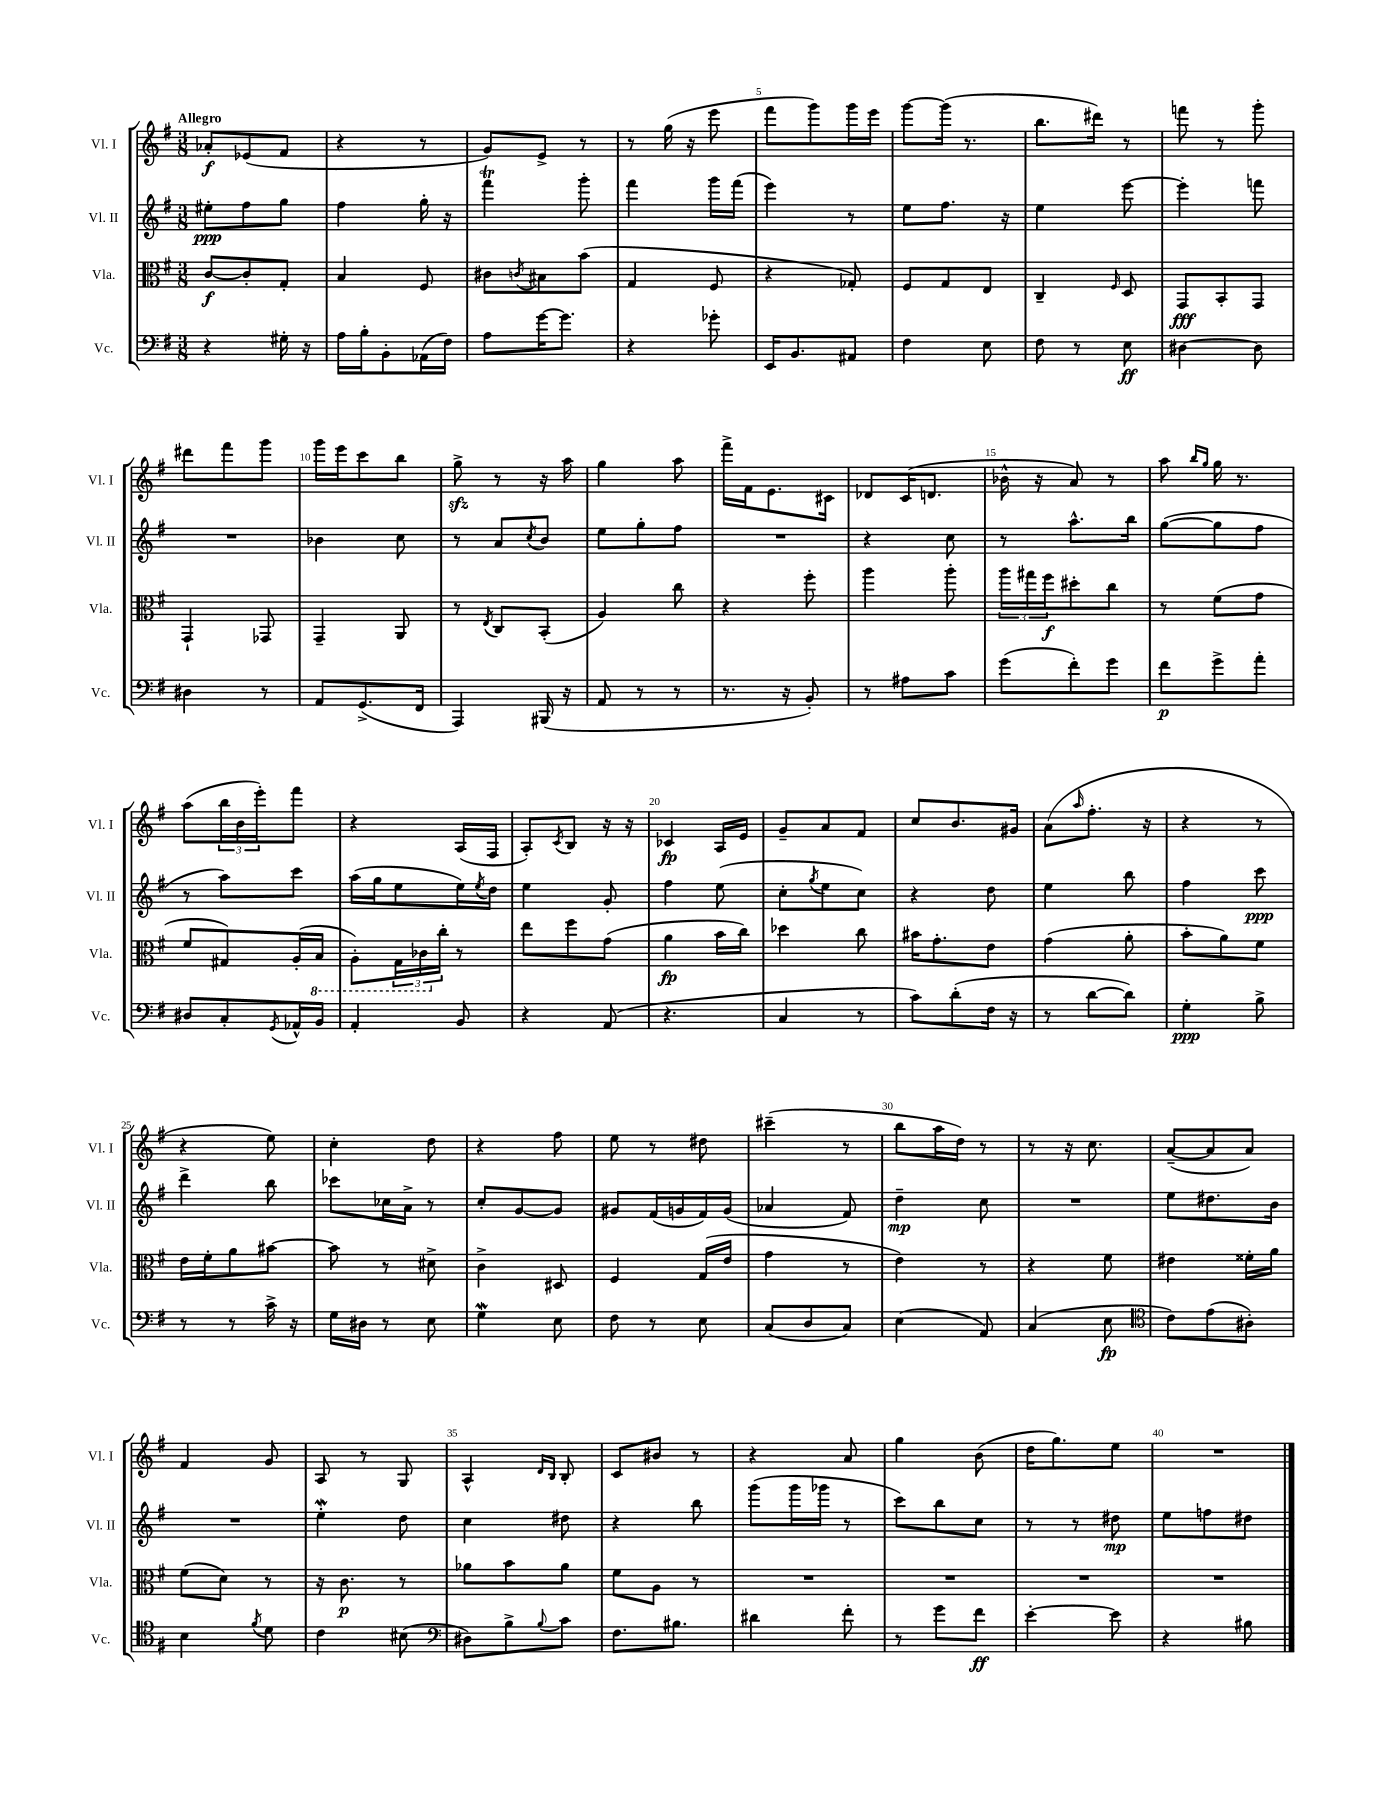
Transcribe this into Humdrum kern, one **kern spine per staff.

**kern	**kern	**kern	**kern
*staff4	*staff3	*staff2	*staff1
*clefF4	*clefC3	*clefG2	*clefG2
*k[f#]	*k[f#]	*k[f#]	*k[f#]
*M3/8	*M3/8	*M3/8	*M3/8
4r	[8c	8ee#'	8a-'
.	8c']	8ff#	(8e-
16G#'	8G'	8gg	8f#
16r	.	.	.
=	=	=	=
16A	4B	4ff#	4r
16B'	.	.	.
8BB'	.	.	.
(16AA-	8F#	16gg'	8r
16F#)	.	16r	.
=	=	=	=
8A	8c#	4fff#	8g)
.	8qc	.	.
[16g	8B#	.	8e^
8.g]	.	.	.
.	(8b	8ggg'	8r
=	=	=	=
4r	4G	4fff#	8r
.	.	.	(16gg
.	.	.	16r
8g-'	8F#	16ggg	8eee
.	.	(16fff#	.
=	=	=	=
16EE	4r	4eee)	8fff#
8.BB	.	.	.
.	.	.	8ggg)
8AA#	8G-')	8r	16ggg
.	.	.	16eee
=	=	=	=
4F#	8F#	8ee	[8ggg
.	8G	8.ff#	(16ggg]
.	.	.	8.r
8E	8E	.	.
.	.	16r	.
=	=	=	=
8F#	4C~	4ee	8.bb
8r	.	.	.
.	.	.	16ddd#)
.	16qqF#	.	.
8E	8D	[8eee	8r
=	=	=	=
[4D#	8GG	4eee']	8fff
.	8BB'	.	8r
8D#]	8GG	8fff	8ggg'
=	=	=	=
4D#	4GG`	4.r	8ddd#
.	.	.	8fff#
8r	8GG-	.	8ggg
=	=	=	=
8AA	4GG~	4b-	16ggg
.	.	.	16eee
(8.GG^	.	.	8ccc
.	8AA	8cc	8bb
16FF#	.	.	.
=	=	=	=
4AAA)	8r	8r	8gg^
.	8qE	.	.
.	8C	8a	8r
.	.	8qcc	.
(16BBB#	(8BB'	8b	16r
16r	.	.	16aa
=	=	=	=
8AA	4A)	8ee	4gg
8r	.	8gg'	.
8r	8cc	8ff#	8aa
=	=	=	=
8.r	4r	4.r	16fff#^
.	.	.	16f#
.	.	.	8.e
16r	.	.	.
8BB')	8ff#'	.	.
.	.	.	16c#
=	=	=	=
8r	4aa	4r	8d-
8A#	.	.	(16c
.	.	.	8.d
8c	8aa'	8cc	.
=	=	=	=
(8g	24aa	8r	16b-^^
.	24gg#	.	.
.	.	.	16r
.	24ff#	.	.
8f#')	8dd#'	8.aa^^	8a)
8g	8cc	.	8r
.	.	16bb	.
=	=	=	=
8f#	8r	([8gg	8aa
.	.	.	16qqbb
.	.	.	16qqgg
8g^	(8f#	8gg]	16gg
.	.	.	8.r
8a'	8g	8ff#	.
=	=	=	=
8D#	8f#	8r	(8aa
8C'	8G#)	8aa)	24bb
.	.	.	24b
.	.	.	24eee')
8qGG	.	.	.
16AA-^^	(16A'	8ccc	8fff#
16BB	16BB	.	.
=	=	=	=
4AA'	8AA')	(16aa	4r
.	.	16gg	.
.	24GG	8ee	.
.	24C-	.	.
.	24cc'	.	.
8BB	8r	16ee)	(16A
.	.	8qee	.
.	.	16dd	16F#
=	=	=	=
4r	8ee	4ee	8A')
.	.	.	8qc
.	8ff#	.	8B
(8AA	(8g	8g'	16r
.	.	.	16r
=	=	=	=
4.r	4a	4ff#	4c-
.	16b	(8ee	16A
.	16cc)	.	16e
=	=	=	=
4C	4dd-	8cc'	8g~
.	.	8qgg	.
.	.	8ee	8a
8r	8cc	8cc)	8f#
=	=	=	=
8c)	16b#	4r	8cc
.	8.g'	.	.
(8d'	.	.	8.b
16F#	8e	8dd	.
16r	.	.	16g#
=	=	=	=
8r	(4g	4ee	(8a
.	.	.	16qqaa
[8d	.	.	8.ff#'
8d])	8a'	8bb	.
.	.	.	16r
=	=	=	=
4G'	8b'	4ff#	4r
.	8a)	.	.
8B^	8f#	8ccc	8r
=	=	=	=
8r	16e	4ddd^	4r
.	16f#'	.	.
8r	8a	.	.
16c^	[8b#	8bb	8ee)
16r	.	.	.
=	=	=	=
16G	8b#]	8ccc-	4cc'
16D#	.	.	.
8r	8r	16cc-	.
.	.	16a^	.
8E	8d#^	8r	8dd
=	=	=	=
4G	4c^	8cc'	4r
.	.	[8g	.
8E	8D#	8g]	8ff#
=	=	=	=
8F#	4F#	8g#	8ee
8r	.	(16f#	8r
.	.	16g	.
8E	(16G	16f#)	8dd#
.	16e	(16g	.
=	=	=	=
(8C	4g	4a-	(4ccc#~
8D	.	.	.
8C)	8r	8f#)	8r
=	=	=	=
(4E	4e)	4dd~	8bb
.	.	.	16aa
.	.	.	16dd)
8AA)	8r	8cc	8r
=	=	=	=
(4C	4r	4.r	8r
.	.	.	16r
.	.	.	8.cc
8E	8f#	.	.
=	=	=	=
*clefC4	*	*	*
8c)	4e#	8ee	([8a~
(8e	.	8.dd#	8a]
8A#')	16f##'	.	8a)
.	16a	16b	.
=	=	=	=
4B	(8f#	4.r	4f#
.	8d)	.	.
8qf#	.	.	.
8d	8r	.	8g
=	=	=	=
4c	16r	4ee'	8A
.	8.c	.	.
.	.	.	8r
(8B#	8r	8dd	8G
=	=	=	=
*clefF4	*	*	*
8D#)	8a-	4cc	4A^^
8B^	8b	.	.
.	.	.	16qqd
8qqB	.	.	16qqB
8c	8a-	8dd#	8B'
=	=	=	=
8.F#	8f#	4r	8c
.	8A	.	8b#
8.B#	.	.	.
.	8r	8bb	8r
=	=	=	=
4d#	4.r	(8ggg	4r
.	.	16ggg	.
.	.	16ggg-	.
8f#'	.	8r	8a
=	=	=	=
8r	4.r	8ccc)	4gg
8g	.	8bb	.
8f#	.	8cc	(8b
=	=	=	=
[4e'	4.r	8r	16dd
.	.	.	8.gg)
.	.	8r	.
8e]	.	8dd#	8ee
=	=	=	=
4r	4.r	8ee	4.r
.	.	8ff	.
8B#	.	8dd#	.
==	==	==	==
*-	*-	*-	*-
